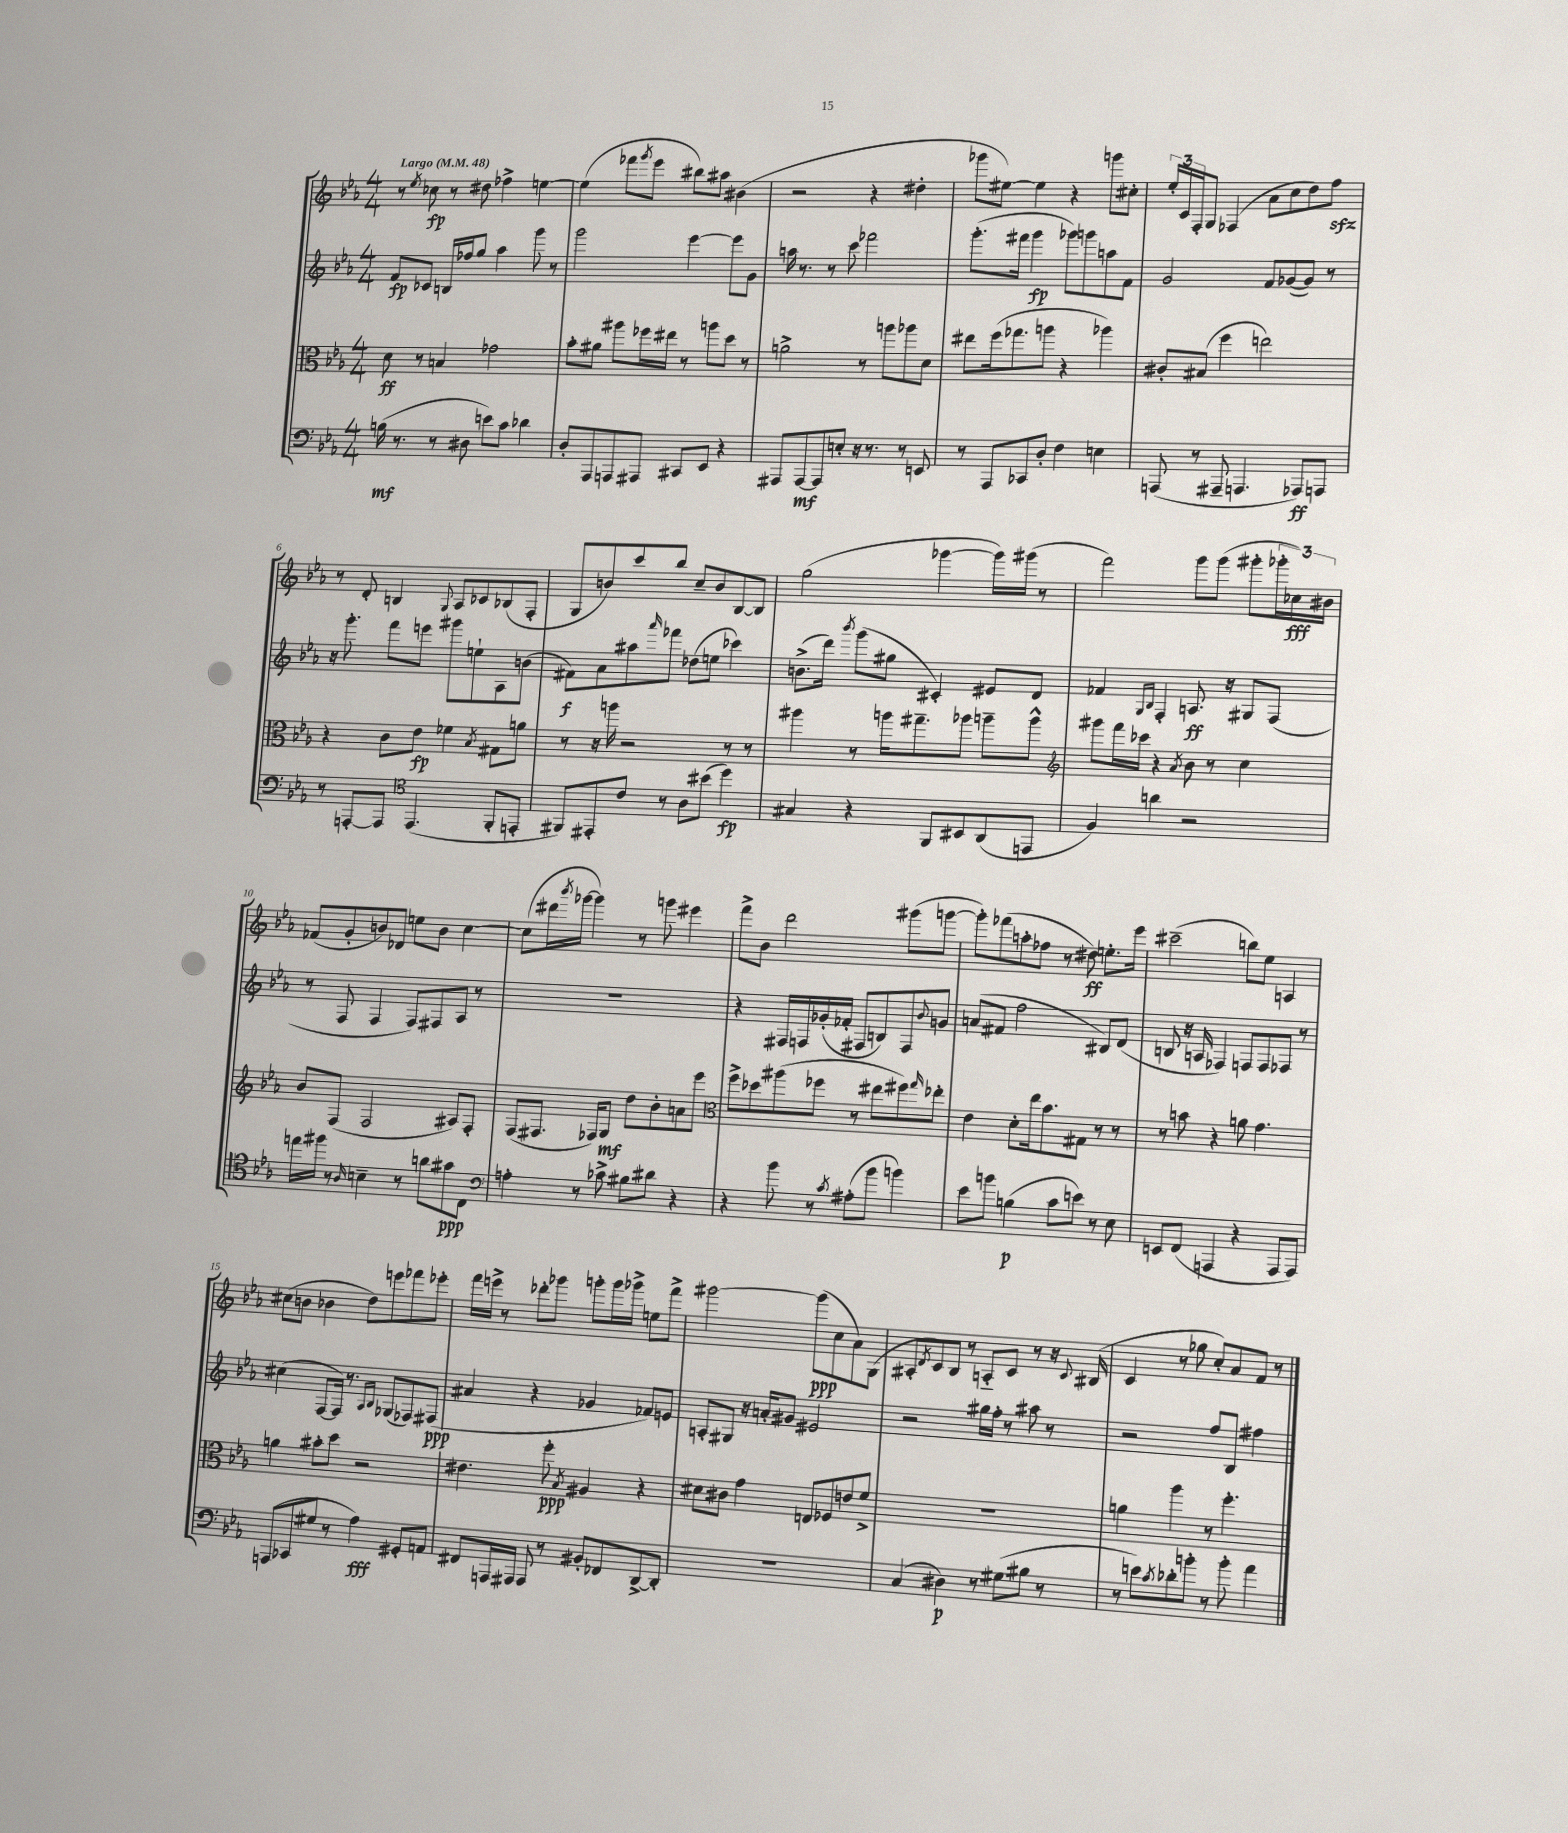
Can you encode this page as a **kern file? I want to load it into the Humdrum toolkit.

**kern	**kern	**kern	**kern
*staff4	*staff3	*staff2	*staff1
*clefF4	*clefC3	*clefG2	*clefG2
*k[b-e-a-]	*k[b-e-a-]	*k[b-e-a-]	*k[b-e-a-]
*M4/4	*M4/4	*M4/4	*M4/4
*MM48	*MM48	*MM48	*MM48
(16B\	8d\	8f/L	8r
8.r	.	.	.
.	.	.	8qee-/
.	8r	8c-/J	8cc-\
8r	4B/	16B/LL	8r
.	.	16ff-/J	.
8D#\	.	8gg/J	8dd#\
8e\L)	2g-\	4aa-\	4ff-^\
8c\J	.	.	.
4d-\	.	8ggg\	[4ee\
.	.	8r	.
=	=	=	=
8D'/L	8b-'\L	2ggg\	(4ee\]
8AAA-/	8a#\J	.	.
8AAA/	8aa#\L	.	8fff-\L
.	.	.	8qggg/
8AAA#/J	16ff-\L	.	8eee-\J
.	16ee#\JJ	.	.
8CC#/L	8r	[4eee-\	8bb#\L)
8EE-/J	8aa\L	.	8aa#\J
4r	8dd\J	8eee-\]L	(4b#\
.	8r	8g\J	.
=	=	=	=
8AAA#/L	2a^\	16aa\	2r
.	.	8.r	.
[8AAA#/	.	.	.
8AAA#/]	.	8r	.
8E'/J	.	8ccc\	.
16r	8r	2fff-\	4r
8.r	.	.	.
.	8aa\L	.	.
8r	8aa-\	.	4dd#'\
8EE/	8d\J	.	.
=	=	=	=
8r	8ee#\L	(8.ggg'\L	8ggg-\L
8AAA-/L	(16ff\k	.	[8ee#\J)
.	8.gg-\	16fff#\Jk	.
8CC-/	.	4ggg\	4ee#\]
8D'/J	8aa\J	.	.
4F\	4r	8ggg-\L)	4r
.	.	8ggg\	.
4E\	4aa-\)	8aa\	8ggg\L
.	.	8f\J	8cc#'\J
=	=	=	=
(8AAA/	8c#'/L	2g/	24ee-'/LL
.	.	.	24c/
.	.	.	24F'/J
8r	(8B#/J	.	8G/J
8AAA#~/	4ff\	.	(4F-/
4.AAA/	.	.	.
.	2ee\)	8f/L	8a-\L
.	.	([8g-/	8cc\
8AAA-/L)	.	8g-/]J)	8dd\)
8AAA/J	.	8r	8ff\J
=	=	=	=
8r	4r	16r	8r
.	.	8.ggg'\	.
[8AAA'/L	.	.	8d'/
8AAA/]J	8c\L	8fff\L	4B/
*clefC4	*	*	*
(4.EE-/	8e-\J	8eee\J	.
.	.	.	8qqG/
.	4f-\	8ggg#\L	8A-/L
.	.	8ee`\	8c-/
.	8qB-/	.	.
8FF'/L	8G#\L	8A-\	(8B-/
8EE'/J	8a\J	(8b\J	8F'/J
=	=	=	=
8FF#/L)	8r	8f#\L)	8G/L
8EE#'/	16r	8a-\	8b/)
.	16aa\	.	.
8c/J	2r	8aa#\	8ccc/
.	.	16qqaaa-/	.
8r	.	8fff-\J	8bb-/J
8A-\L	.	(8dd-\L	8cc~/L
(8b#\J	.	8ee\J	8b/
4dd\)	8r	4ccc-\)	[8B-/
.	8r	.	8B-/]J
=	=	=	=
4G#/	4aa#\	(8.b^\L	(2gg\
.	.	16ddd\Jk)	.
.	.	8qbbb-/	.
4r	8r	(8ggg\L	.
.	16aa\LK	8gg#\J	.
.	8.gg#~\	.	.
8FF/L	.	4c#'/)	[4ggg-\
8BB#/	8aa-\J	.	.
(8AA-/	8aa~\L	8e#/L	16ggg-\]LL)
.	.	.	(16ggg#\JJ
8EE/J	8aa^^\J	8d/J	8r
=	=	=	=
*	*clefG2	*	*
4F/)	8ggg#\L	4f-/	2fff\)
.	16fff\L	.	.
.	16ccc-\JJ	.	.
.	.	16qqG/LL	.
.	.	16qqB-/JJ	.
4a\	4r	4F'/	.
.	8qa-/	.	.
2r	8b-\	8.A/	8ggg\L
.	8r	.	(8ggg\J
.	.	16r	.
.	4cc\	8G#/L	8ggg#'\L
.	.	(8F/J	24ggg-'\L
.	.	.	24cc-\)
.	.	.	24b#\JJ
=	=	=	=
16ee\LL	8b-/L	8r	(8f-/L
16ff#\JJ	.	.	.
8r	(8F/J	8F/	8g'/
16qqA-/	.	.	.
4B~\	2F/	4F/	8b/)
.	.	.	8d-/J
8r	.	8F/L)	8ee\L
8a\L	.	8F#/	8b\J
8g#\	8A#/L)	8A-/J	[4cc\
8C\J	8F'/J	8r	.
=	=	=	=
*clefF4	*	*	*
4A'\	(8F/L	1r	(8cc\]L
.	8.F#/J	.	16ddd#\L
.	.	.	8qbbb-/
.	.	.	[16ggg-\JJ
8r	.	.	4ggg-\])
.	16F-/LK)	.	.
8c-^\	8G/J	.	.
8B#\L	8dd\L	.	8r
8d#\J	8b-'\	.	8ggg\
4r	8a\	.	4eee#\
.	8eee-\J	.	.
=	=	=	=
*	*clefC3	*	*
4r	8ff^\L	4r	8fff^\L
.	8dd-\	.	8b-\J
8b-\	(8aa#\	16F#/LL	2ddd\
.	.	16F/	.
8r	8ff-\J	(16g-'/	.
.	.	16f-'/JJ	.
8qc/	.	.	.
(8A#'\L	8r	8F#/L	.
8b-\J	8ee#\L	8B/)	.
4b\)	8ff#\)	8F#/	(8ggg#\L
.	16qqgg/	8qqb-/	.
.	8ee-'\J	8g/J	[8ggg\J
=	=	=	=
8e-\L	4e-\	(8a/L	8ggg'\]L)
8b\J	.	8f#/J	(8fff-\
(4B\	8d'\L	2ff\	8aa'\
.	16ee-\k	.	8ff-\J
.	8.b-\	.	.
8c\L	.	.	8r
8e\J)	8G#\J	.	8dd#\)
8r	8r	8B#/L)	8.ee'\L
8E-\	8r	(8d/J	.
.	.	.	16eee-\Jk
=	=	=	=
8EE/L	8r	8B/	(2ccc#~\
(8FF/J	8b\	16r	.
.	.	16A/	.
4AAA/	4r	4F-/)	.
4r	8a\	8F/L	8bb\L)
.	4.g\	8F/	8ee-\J
8AAA/L	.	8F-/J	4A/
8AAA/J)	.	8r	.
=	=	=	=
(8AAA/L	4a\	(4cc#\	(8cc#\L
8CC-/	.	.	8b\J
8G#/J	8b#'\L	[8F/L	4b-\
8r	8dd\J	16F/]Jk)	.
.	.	8.r	.
4A-\)	2r	.	8dd\L)
.	.	16qqA-/LL	.
.	.	16qqB-/JJ	.
.	.	(8G-/L	8eee\
8GG#'/L	.	8F-/)	8fff-\
8AA/J	.	(8F#/J	8eee-'\J
=	=	=	=
8FF#/L	4.e#\	4a#/	16fff\LL
.	.	.	16eee^\JJ
16AAA/L	.	.	8r
16AAA#/JJ	.	.	.
8AAA#/	.	4r	8ddd-'\L
8r	8ff'\	.	8ggg-\J
.	8qB-/	.	.
8BB#'/L	4A#/	4g-/	8ggg'\L
8FF-/	.	.	16ggg\L
.	.	.	16ggg-^\JJ
[8DD^/	4r	8f-/L)	8ee\L
8DD'/]J	.	8e/J	8fff^\J
=	=	=	=
1r	8d#\L	8A'/L	[2ggg#\
.	8c#\J	8G#/J	.
.	4g\	16r	.
.	.	16a'/LK	.
.	.	8g#/J	.
.	8E/L	2e#/	(8ggg#\]L
.	8F-/	.	8cc\
.	8e/	.	8a-\)
.	8f^/J	.	(8G\J
=	=	=	=
(4C/	1r	2r	8A#'/L
.	.	.	8qd/
.	.	.	8c/)
4D#\)	.	.	8B-/J
.	.	.	8r
8r	.	16gg#\LL	8A'~/L
.	.	16ff'\JJ	.
(8G#\L	.	8r	8c/J
8B#\J	.	8aa#\	8r
8r	.	8r	16r
.	.	.	8qqc/
.	.	.	(16B#/
=	=	=	=
8r	4a\	2r	4c/
8e\L)	.	.	.
8qc/	.	.	.
8d-'\	4aa-\	.	8r
8b'\J	.	.	8gg-\
8r	8r	8ff/L	8cc'/L)
8b'\	4.ff'\	8B-/J	8a-/
4a-\	.	4ff#\	8f/J
.	.	.	8r
==	==	==	==
*-	*-	*-	*-
